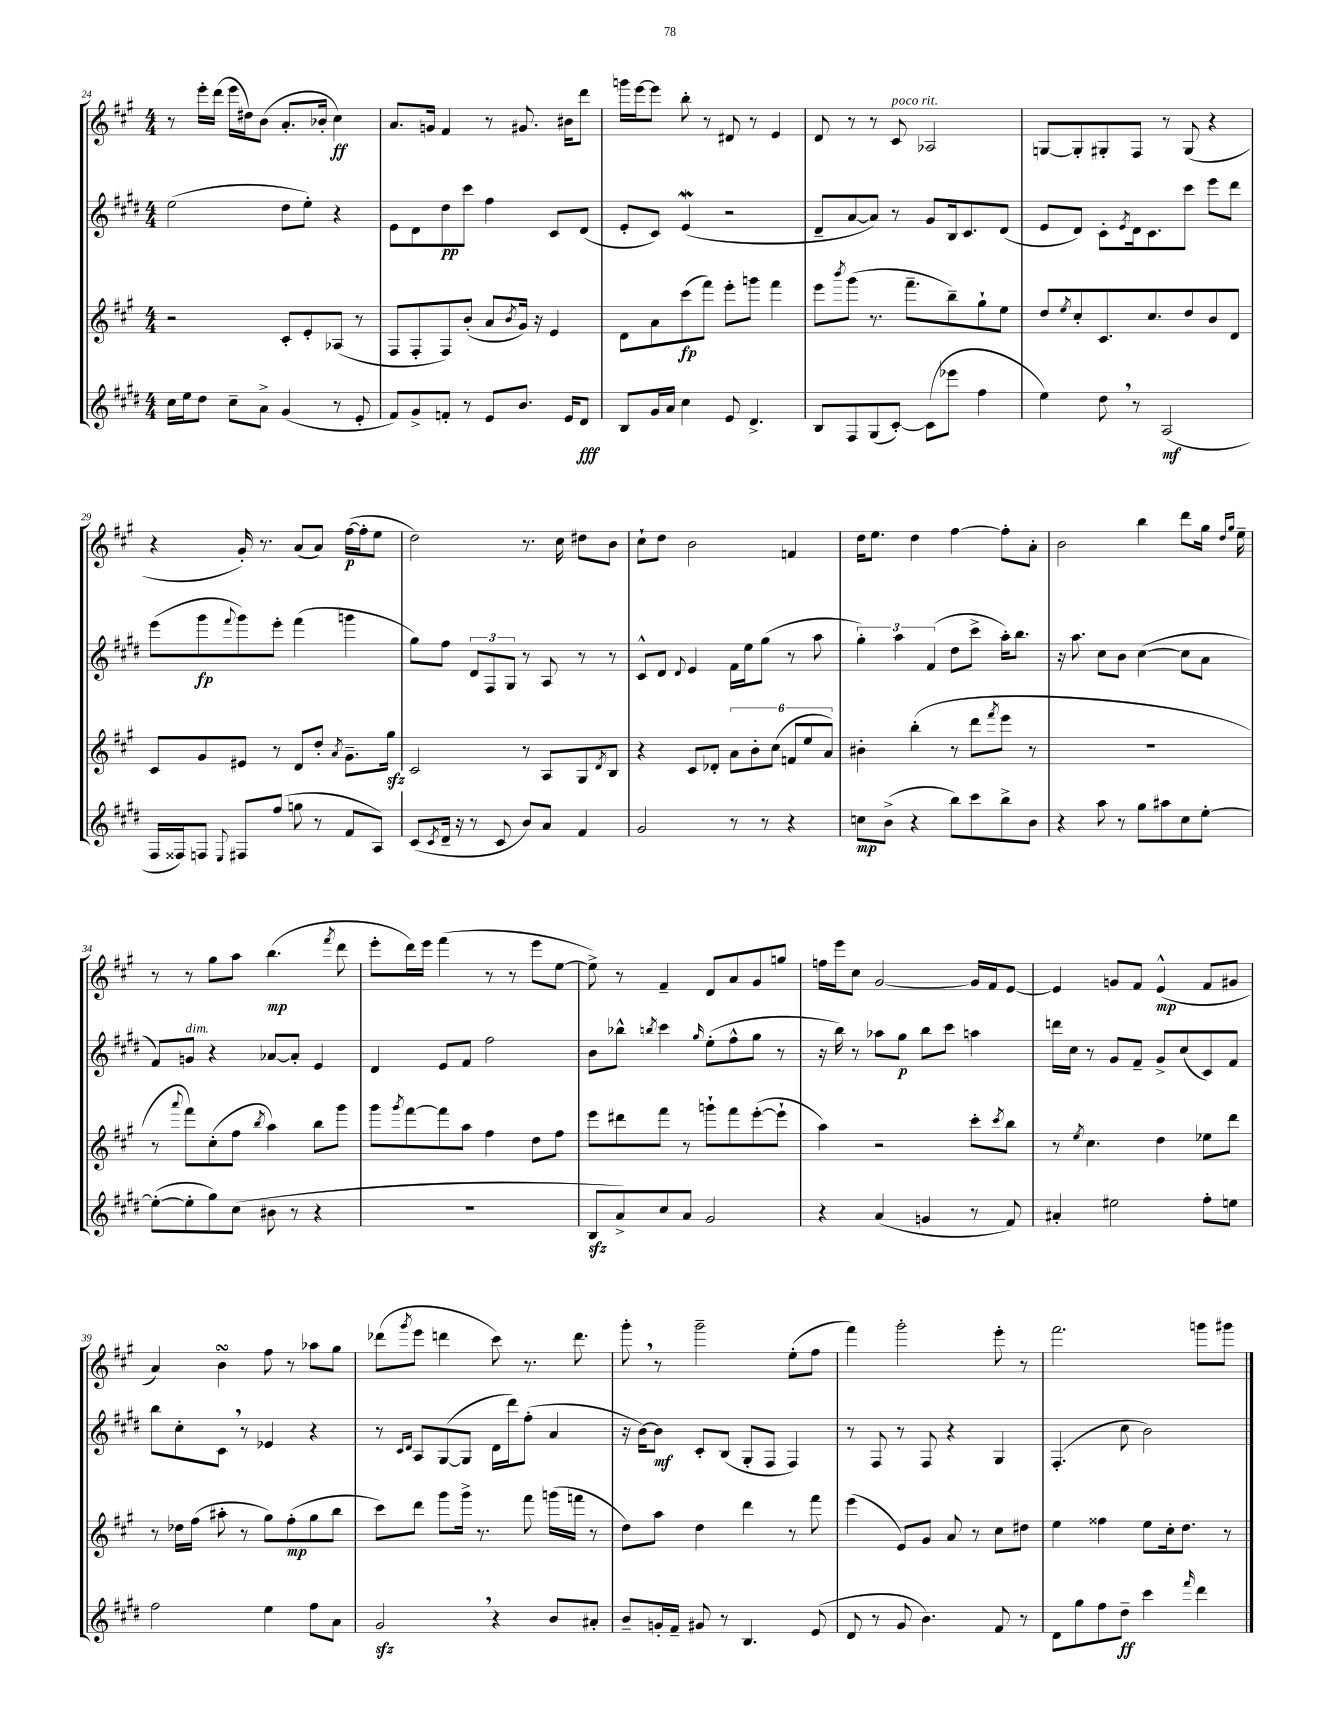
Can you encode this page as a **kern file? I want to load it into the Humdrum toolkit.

**kern	**kern	**kern	**kern
*staff4	*staff3	*staff2	*staff1
*clefG2	*clefG2	*clefG2	*clefG2
*k[f#c#g#d#]	*k[f#c#g#]	*k[f#c#g#d#]	*k[f#c#g#]
*M4/4	*M4/4	*M4/4	*M4/4
16cc#	2r	(2ee	8r
16ee	.	.	.
8dd#	.	.	16eee'
.	.	.	(16ddd
8cc#~	.	.	16eee
.	.	.	16dd#)
8a^	.	.	(8b
(4g#	8c#'	8dd#	8.a'
.	8e'	8ee')	.
.	.	.	16b-'
8r	(8A-	4r	4cc#)
8e'	8r	.	.
=	=	=	=
8f#)	8F#	8e	8.a
8g#^	8F#'	8d#	.
.	.	.	16g
8f'	8F#)	8dd#	4f#
8r	(8b'	8ccc#	.
8e	8a	4ff#	8r
.	8qb	.	.
8.b	16g#)	.	8.g#
.	16r	.	.
.	4e	8c#	.
16e	.	.	16b#
8d#	.	(8d#	8ddd
=	=	=	=
8B	8d	8e'	16ggg
.	.	.	[16eee
16g#	8a	8c#)	8eee]
16a	.	.	.
4cc#	(8ccc#	(4e	8bb'
.	8fff#)	.	8r
8e	8eee'	2r	8d#
4.d#^	8ggg	.	8r
.	4fff#	.	4e
=	=	=	=
8B	8eee	8d#~	8d
.	8qbbb	.	.
8F#	(8ggg#	[8a	8r
(8G#	8.r	8a])	8r
[8c#')	.	8r	8c#
.	8.fff#~	.	.
(8c#]	.	8g#	2A-
8eee-	8bb~)	16B	.
.	.	8.c#	.
4ff#	8gg#`	.	.
.	8ee	(8d#	.
=	=	=	=
4ee)	8dd	8e	[8G
.	8qee	.	.
.	8cc#'	8d#)	8G']
8dd#	8.c#	8c#'	8G#'
.	.	8qe	.
8r	.	16d#	8F#
.	8.cc#	8.c#	.
(2A	.	.	8r
.	8dd	8ccc#	(8G#
.	8b	8eee	4r
.	8d	8ddd#	.
=	=	=	=
16F#	8c#	(8eee	4r
16F##)	.	.	.
8F	8g#	8ggg#	.
8qqE	.	8qqfff#	.
8F#	8e#	8ggg#)	16g#')
.	.	.	8.r
(8ff#	8r	8eee'	.
8gg	8d	(4fff#	(8a
8r	8dd'	.	8a)
.	8qa	.	.
8f#	8.g#~	4ggg	([16ff#
.	.	.	16ff#']
8A)	.	.	8ee
.	16gg#	.	.
=	=	=	=
(8c#	2c#	8gg#)	2dd)
8qc#	.	.	.
16d#~	.	8ff#	.
16r	.	.	.
8r	.	12d#	.
.	.	12F#	.
8c#	.	.	.
.	.	12G#	.
8b)	8r	8r	8.r
8a	8A	8A	.
.	.	.	16cc#
4f#	8G#	8r	8dd#
.	8qd	.	.
.	8B	8r	8b
=	=	=	=
2g#	4r	8c#^^	8cc#`
.	.	8d#	8dd
.	.	8qqd#	.
.	8c#	4e	2b
.	8d-'	.	.
8r	12a	16f#	.
.	.	16ee	.
.	12b'	.	.
8r	.	(8gg#	.
.	(12cc#	.	.
4r	12f	8r	4f
.	12ee	.	.
.	.	8aa	.
.	12a)	.	.
=	=	=	=
8cc	4b#'	6gg#')	16dd
.	.	.	8.ee
(8b^	.	.	.
.	.	6aa	.
4r	(4bb'	.	4dd
.	.	(6f#	.
8bb)	8r	8dd#	[4ff#
8ccc#	8ddd	8ccc#^	.
.	8qfff#	.	.
8bb^	8eee	16aa')	8ff#']
.	.	8.bb	.
8b	8r	.	8a'
=	=	=	=
4r	1r	16r	2b
.	.	8.aa	.
8aa	.	8cc#	.
8r	.	8b	.
8gg#	.	([4cc#	4bb
8aa#	.	.	.
8cc#	.	8cc#]	8ddd
[8ee'	.	8a	16gg#
.	.	.	16qqdd
.	.	.	16qqgg#
.	.	.	16ee~
=	=	=	=
(8ee'_	8r	8f#)	8r
.	8qqaaa	.	.
8ee']	8fff#)	8g	8r
8gg#)	(8cc#'	4r	8gg#
(8cc#	8ff#	.	8aa
.	8qbb	.	.
8b#	4aa)	[8a-	(4.bb
8r	.	8a-']	.
4r	8bb	4e	.
.	.	.	8qfff#
.	8ggg#	.	8ddd
=	=	=	=
1r	8ggg#	4d#	8eee'
.	8qggg#	.	.
.	[8fff#	.	16ddd)
.	.	.	16eee
.	8fff#]	8e	(4fff#
.	8aa	8f#	.
.	4ff#	2ff#	8r
.	.	.	8r
.	8dd	.	8eee
.	8ff#	.	[8ee
=	=	=	=
8B	8eee	8b	8ee^])
8a^)	8ddd#	8bb-^^	8r
.	.	8qbb	.
8cc#	8fff#	4ccc#	4f#~
8a	8r	.	.
.	.	16qqgg#	.
2g#	8ggg`	(8ee'	8d
.	8fff#	8ff#^^	8a
.	([8eee'	8gg#	8g#
.	8eee`]	8r	8gg
=	=	=	=
4r	4aa)	16r	16ff
.	.	16bb)	16eee
.	.	8r	8cc#
(4a	2r	8aa-	[2g#
.	.	8gg#	.
4g	.	8bb	.
.	.	8ccc#	.
8r	8ccc#'	4aa	16g#]
.	.	.	16f#
.	8qccc#	.	.
8f#)	8bb	.	[8e
=	=	=	=
4a#'	8r	16ddd	4e]
.	.	16cc#	.
.	8qee	.	.
.	4.cc#	8r	.
2ee#	.	8g#	8g
.	.	8f#~	8f#
.	4dd	8g#^	(4e^^
.	.	(8cc#	.
8ff#'	8ee-	8c#)	8f#
8ee	8ddd	8f#	8g#
=	=	=	=
2ff#	8r	8bb	4a)
.	16dd-	8cc#'	.
.	(16ff#	.	.
.	8aa#'	8c#	4b
.	8r	8r	.
4ee	8gg#)	4e-	8ff#
.	(8ff#'	.	8r
8ff#	8gg#	4r	8aa-
8a	8bb	.	8gg#
=	=	=	=
2g#	8ccc#)	8r	(8ddd-
.	.	16qqc#	.
.	.	16qqd#	8qggg#
.	8ddd	8A	8eee
.	8ggg#	([8G#	4ddd
.	16ggg#^	8G#]	.
.	8.r	.	.
4r	.	16d#	8ccc#)
.	.	16ddd#)	.
.	8fff#	(8ff#'	8.r
8b	(16ggg	4a	.
.	16fff	.	8.ddd
8a#'	8r	.	.
=	=	=	=
8b~	8dd)	16r	8ggg#'
.	.	[16b)	.
16g'	8aa	8b]	8r
16f#~	.	.	.
8g#	4dd	8c#'	2ggg#~
8r	.	(8B	.
4.B	4ddd	8G#'	.
.	.	8F#	.
.	8r	4F#)	(8ee'
(8e	8fff#	.	8ff#
=	=	=	=
8d#	(4eee	8r	4fff#)
8r	.	8F#	.
8g#	8e)	8r	2ggg#'
4.b)	8g#	8F#	.
.	8a	4r	.
.	8r	.	.
8f#	8cc#	4G#	8eee'
8r	8dd#	.	8r
=	=	=	=
8d#	4ee	(4.F#'	2.fff#
8gg#	.	.	.
8ff#	4ff##	.	.
8dd#~	.	8cc#	.
4ccc#	8ee	2b)	.
.	16cc#'	.	.
.	8.dd	.	.
16qqfff#	.	.	.
4ddd#	.	.	8ggg
.	8r	.	8ggg#
==	==	==	==
*-	*-	*-	*-
